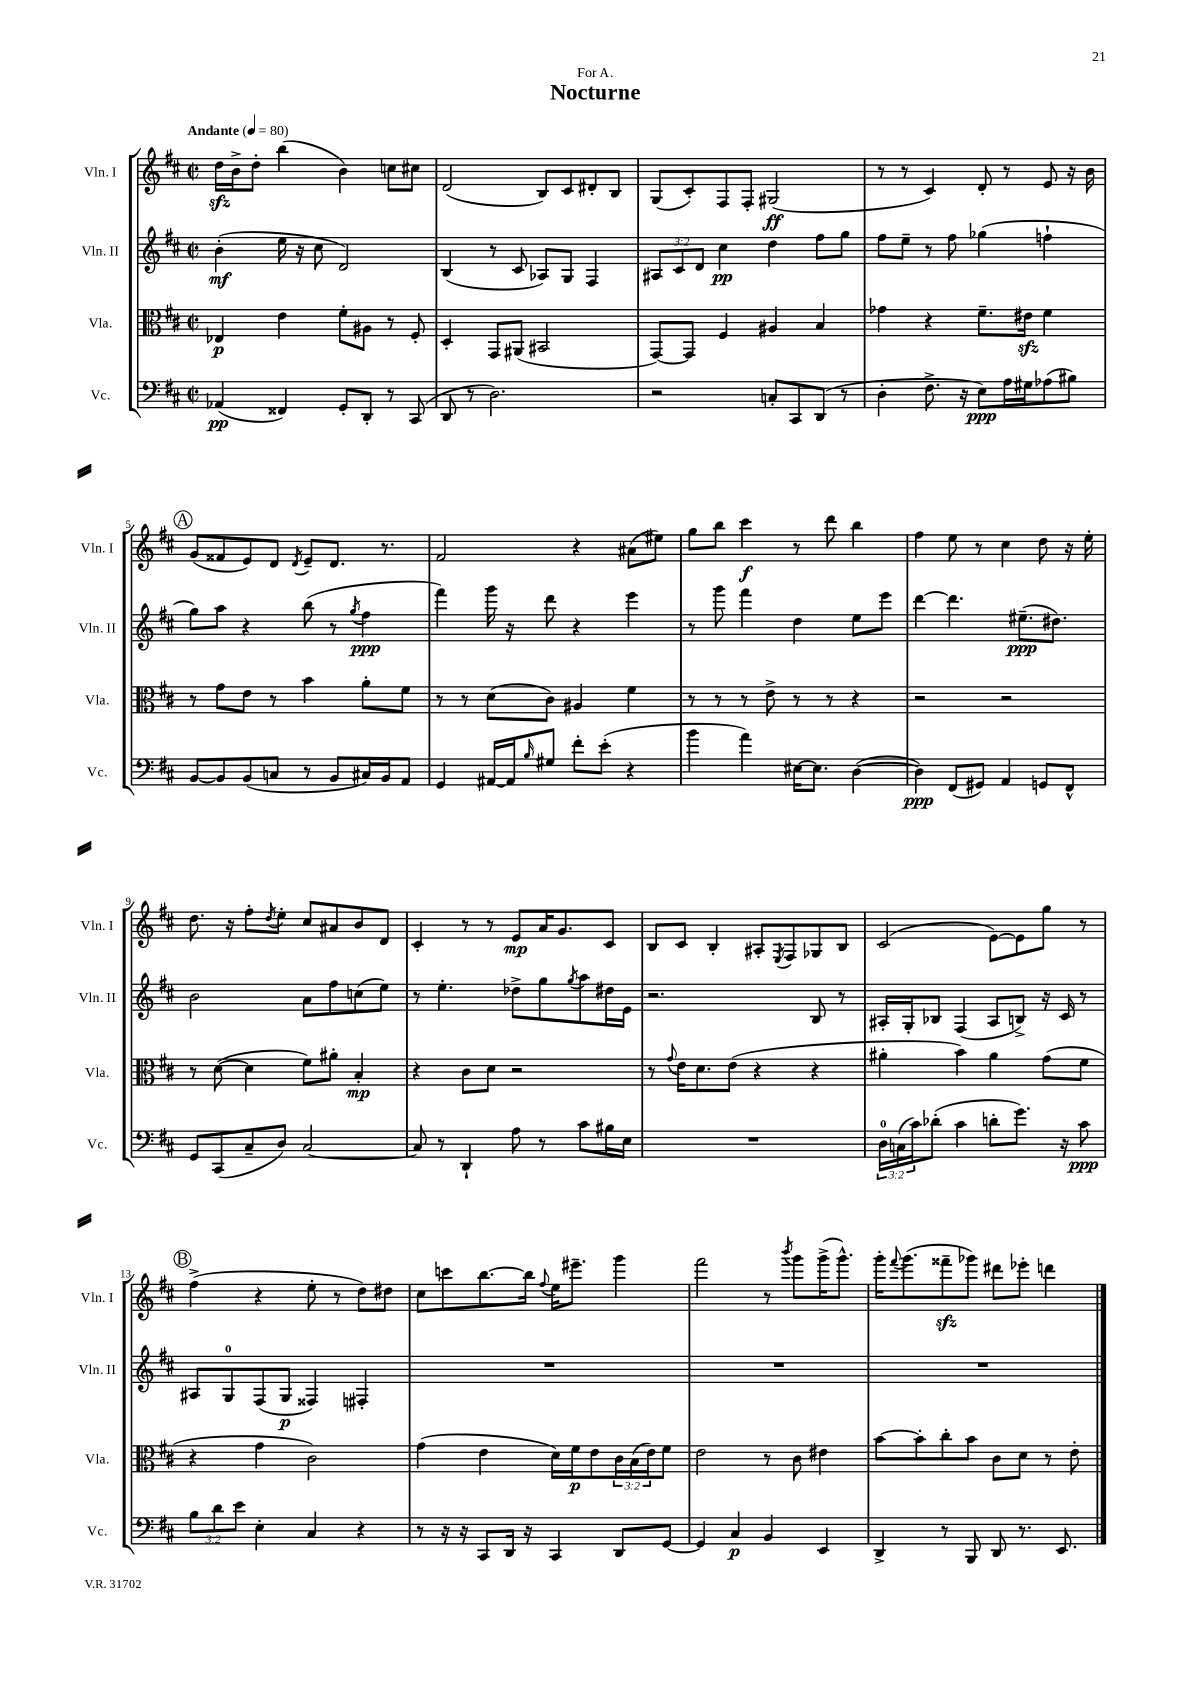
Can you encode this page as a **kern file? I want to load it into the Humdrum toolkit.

**kern	**kern	**kern	**kern
*staff4	*staff3	*staff2	*staff1
*clefF4	*clefC3	*clefG2	*clefG2
*k[f#c#]	*k[f#c#]	*k[f#c#]	*k[f#c#]
*M2/2	*M2/2	*M2/2	*M2/2
*met(c|)	*met(c|)	*met(c|)	*met(c|)
*MM80	*MM80	*MM80	*MM80
(4AA-/	4E-/	(4b'\	16dd\LL
.	.	.	16b^\J
.	.	.	8dd'\J
4FF##/)	4e\	16ee\	(4bb\
.	.	16r	.
.	.	8cc#\	.
8GG'/L	8f#'\L	2d/)	4b\)
8DD'/J	8A#\J	.	.
8r	8r	.	8cc\L
(8CC#/	8F#'/	.	8cc#\J
=	=	=	=
8DD/	4D'/	(4B/	(2d/
8r	.	.	.
2.D\)	8GG/L	8r	.
.	(8AA#/J	8c#/	.
.	2BB#/	8A-/L)	8B/L)
.	.	8G/J	8c#/
.	.	4F#/	8d#'/
.	.	.	8B/J
=	=	=	=
2r	[8GG/L)	12A#/L	(8G/L
.	.	12c#/	.
.	8GG/]J	.	8c#'/)
.	.	12d/J	.
.	4F#/	4cc#\	8F#/
.	.	.	8F#'/J
8C'/L	4A#/	4dd\	(2G#/
8CC#/	.	.	.
(8DD/J	4B/	8ff#\L	.
8r	.	8gg\J	.
=	=	=	=
4D'\	4g-\	8ff#\L	8r
.	.	8ee~\J	8r
8.F#^\	4r	8r	4c#/)
.	.	8ff#\	.
16r	.	.	.
8E\L)	8.f#~\L	(4gg-\	8d'/
16A\L	.	.	8r
16G#\J	16e#\Jk	.	.
(8A-\	4f#\	4ff`\	8e/
8B#\J)	.	.	16r
.	.	.	16b\
=	=	=	=
[8BB/L	8r	8gg\L)	(8g/L
8BB/]	8g\L	8aa\J	8f##/
(8BB/	8e\J	4r	8e/)
8C/J	8r	.	8d/J
.	.	.	8qd/
8r	4b\	(8bb\	8e~/L
8BB/L	.	8r	8.d/J
.	.	8qgg/	.
16C#/L)	8a'\L	4ff#\	.
16BB/J	.	.	8.r
8AA/J	8f#\J	.	.
=	=	=	=
4GG/	8r	4fff#\)	2f#/
.	8r	.	.
[16AA#/LL	(8d\L	16ggg\	.
16AA#/]J	.	16r	.
16qqB/	.	.	.
8G#/J	8c#\J)	8ddd\	.
8f#'\L	4A#/	4r	4r
(8e'\J	.	.	.
4r	4f#\	4eee\	(8a#\L
.	.	.	8ee#\J)
=	=	=	=
4b\	8r	8r	8gg\L
.	8r	8ggg\	8bb\J
4a\)	8r	4fff#\	4ccc#\
.	8e^\	.	.
[16E#\LK	8r	4dd\	8r
8.E#\]J	.	.	.
.	8r	.	8ddd\
([4D\	4r	8ee\L	4bb\
.	.	8eee\J	.
=	=	=	=
4D\])	2r	[4ddd\	4ff#\
(8FF#/L	.	4.ddd\]	8ee\
8GG#/J)	.	.	8r
4AA/	2r	.	4cc#\
.	.	(8.ee#~\L	.
8GG/L	.	.	8dd\
.	.	8.dd#\J)	.
8FF#^^/J	.	.	16r
.	.	.	16ee'\
=	=	=	=
8GG/L	8r	2b\	8.dd\
(8CC#/	([8d\	.	.
.	.	.	16r
8C#~/	4d\]	.	8ff#'\L
.	.	.	8qdd/
8D/J)	.	.	8ee'\J
[2C#/	8f#\L)	8a\L	8cc#/L
.	8a#'\J	8ff#\	8a#/
.	4B'/	(8cc\	8b/
.	.	8ee\J)	8d/J
=	=	=	=
8C#/]	4r	8r	4c#'/
8r	.	4.ee'\	.
4DD`/	8c#\L	.	8r
.	8d\J	.	8r
8A\	2r	8dd-^\L	8e/L
8r	.	8gg\	16a/K
.	.	.	8.g/
.	.	8qgg/	.
8c#\L	.	8aa\	.
16B#\L	.	16dd#\L	8c#/J
16E\JJ	.	16e\JJ	.
=	=	=	=
1r	8r	2.r	8B/L
.	8qqg/	.	.
.	16e\LK	.	8c#/J
.	8.d\	.	.
.	.	.	4B'/
.	(8e\J	.	.
.	4r	.	8A#'/L
.	.	.	8qE/
.	.	.	8F#/
.	4r	8B/	8G-/
.	.	8r	8B/J
=	=	=	=
24D\LL	4a#'\	16A#'/LL	(2c#/
(24C\	.	.	.
.	.	16G'/J	.
24c#\J)	.	.	.
(8d-'\J	.	8B-/J	.
4c#\	4b\)	(4F#/	.
8d'\L	4a#\	8A#/L	[8e\L)
8.g\J)	.	8B^/J)	8e\]
.	(8g\L	16r	8gg\J
16r	.	16c#/	.
8c#\	8f#\J	8r	8r
=	=	=	=
12B\L	4r	8A#/L	(4ff#^\
12d\	.	.	.
.	.	8G/	.
12e\J	.	.	.
4E'\	4g\	(8F#/	4r
.	.	8G/J	.
4C#/	2c#\)	4F##/)	8ee'\
.	.	.	8r
4r	.	4F#'/	8dd\L)
.	.	.	8dd#\J
=	=	=	=
8r	(4g\	1r	8cc#\L
16r	.	.	8ccc\
16r	.	.	.
8CC#/L	4e\	.	[8.bb\
16DD/Jk	.	.	.
16r	.	.	16bb\]Jk
.	.	.	8qqff#/
4CC#/	16d\LL)	.	16ee\LK
.	16f#\J	.	8.eee#~\J
.	8e\	.	.
8DD/L	24c#\L	.	4ggg\
.	(24B\	.	.
.	24e\J)	.	.
[8GG/J	8f#\J	.	.
=	=	=	=
4GG/]	2e\	1r	2fff#\
4C#/	.	.	.
4BB/	8r	.	8r
.	.	.	8qbbb/
.	8c#\	.	8ggg\L
4EE/	4e#\	.	(16ggg^\K
.	.	.	8.ggg^^\J)
=	=	=	=
4DD^/	[8b\L	1r	16ggg'\LK
.	.	.	8qqfff#/
.	.	.	(8.ggg\
.	8b'\]	.	.
8r	8cc#'\	.	8fff##~\
8BBB/	8b\J	.	8ggg-\J)
8DD/	8c#\L	.	8ddd#\L
8.r	8d\J	.	8eee-'\J
.	8r	.	4ddd\
8.EE/	.	.	.
.	8e'\	.	.
==	==	==	==
*-	*-	*-	*-
